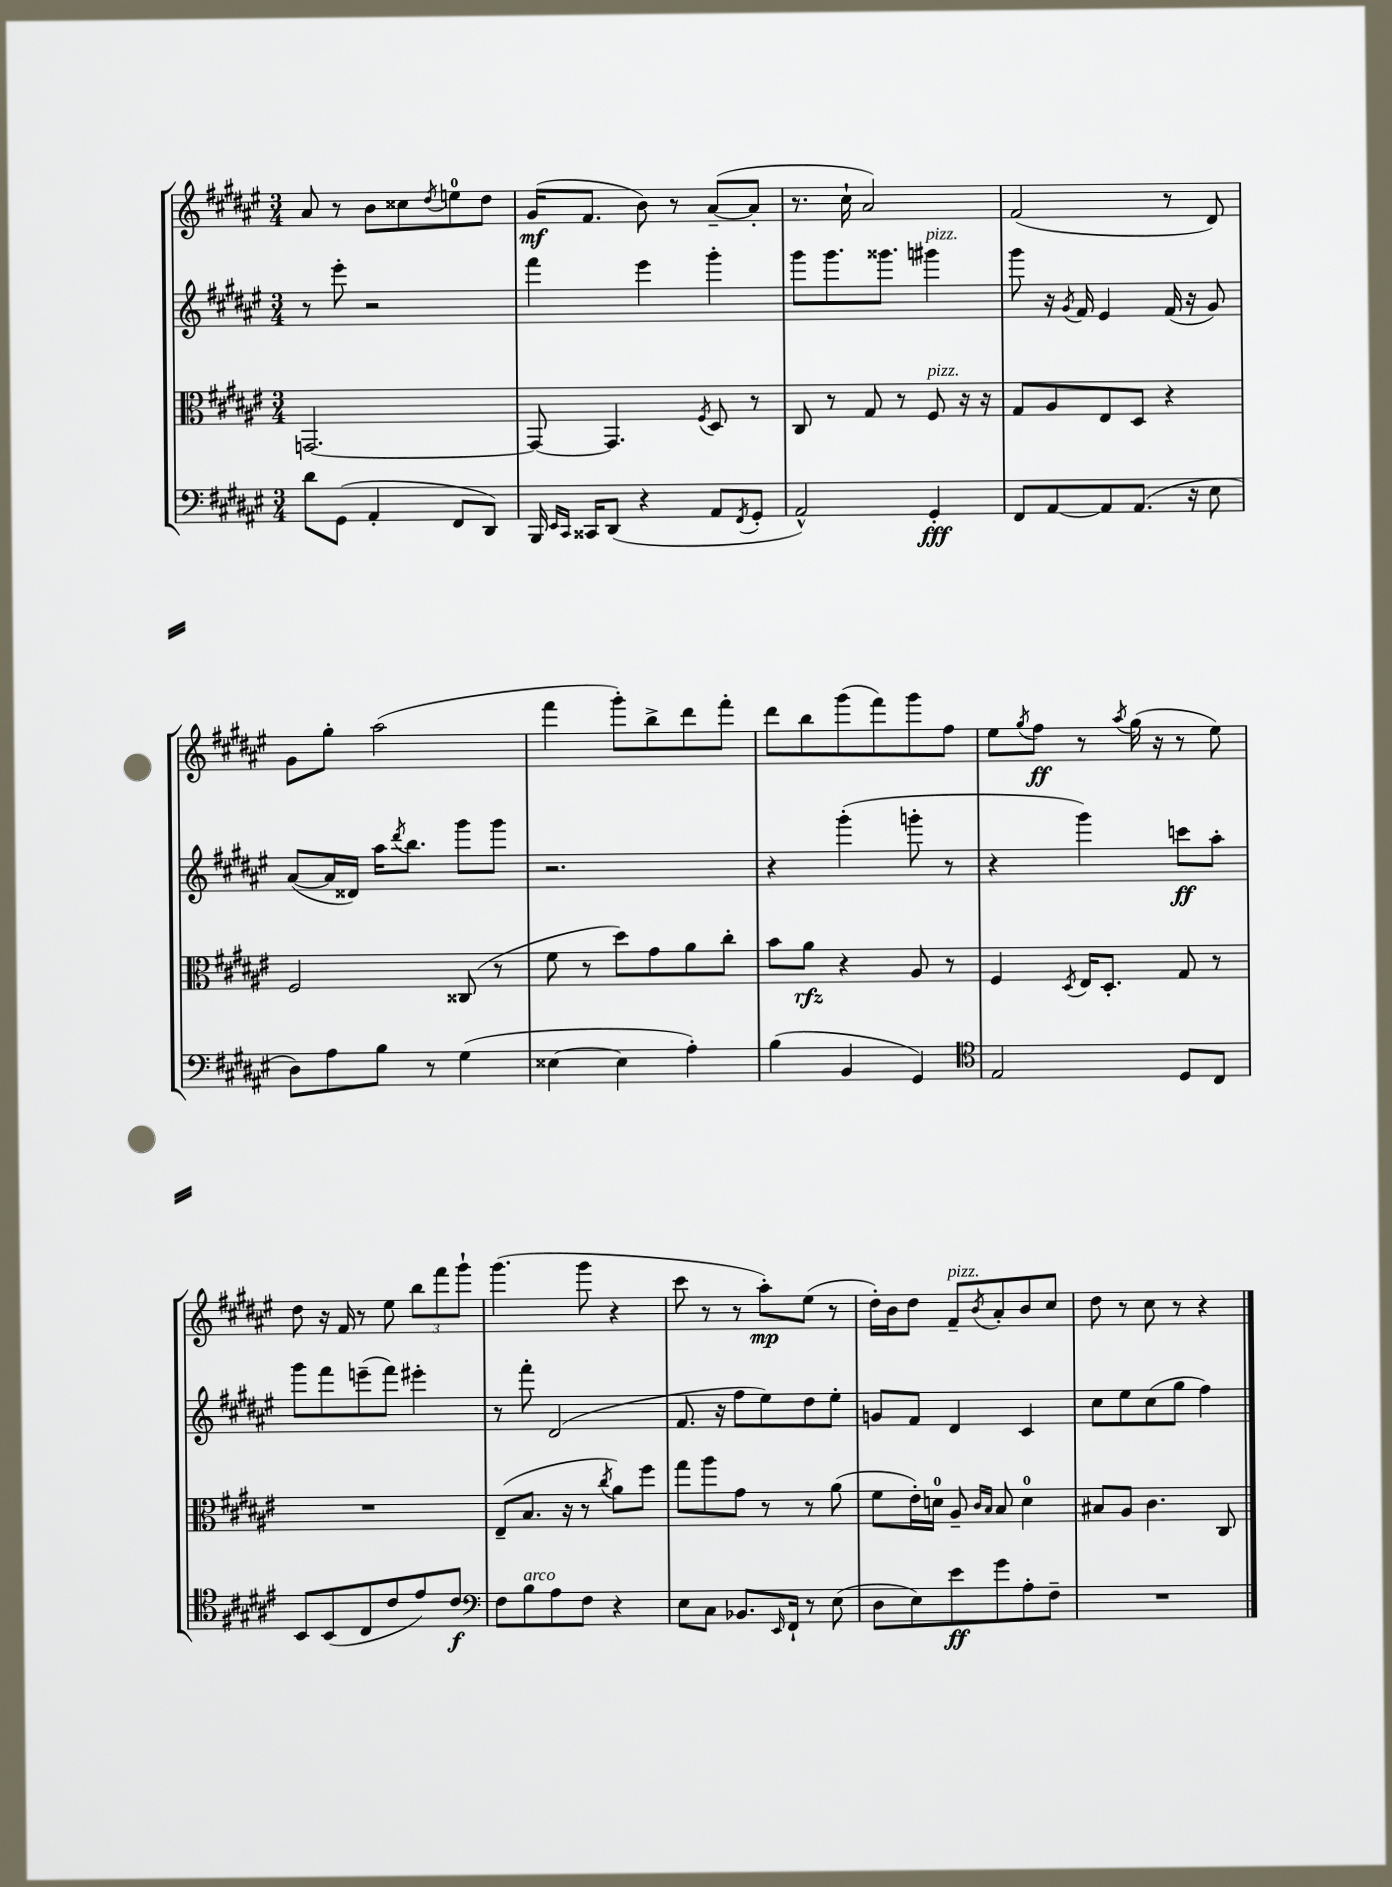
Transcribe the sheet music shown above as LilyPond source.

<<
\new StaffGroup <<
\new Staff = "s0" {
    \clef treble \key fis \major \numericTimeSignature \time 3/4
    ais'8 r8 b'8 cisis''8 \acciaccatura { dis''8 } e''8-0 dis''8 |
    gis'16\mf( fis'8. b'8) r8 ais'8~--( ais'8-. |
    r8. cis''16-! ais'2) |
    fis'2( r8 dis'8) |
    gis'8 gis''8-. ais''2( |
    fis'''4 gis'''8-.) b''8-> dis'''8 fis'''8-. |
    dis'''8 b''8 gis'''8( fis'''8) gis'''8 fis''8 |
    eis''8 \acciaccatura { gis''8 } fis''8\ff r8 \acciaccatura { ais''8 } gis''16( r16 r8 eis''8) |
    dis''8 r16 fis'16 r8 eis''8 \tuplet 3/2 { b''8 fis'''8 gis'''8-! } |
    gis'''4.( gis'''8 r4 |
    cis'''8 r8 r8 ais''8-.\mp) eis''8( r8 |
    dis''16-.) b'16 dis''8 fis'8--^\markup { \italic "pizz." } \acciaccatura { b'8 } ais'8-. b'8 cis''8 |
    dis''8 r8 cis''8 r8 r4 \bar "|." |
}
\new Staff = "s1" {
    \clef treble \key fis \major \numericTimeSignature \time 3/4
    r8 eis'''8-. r2 |
    fis'''4 eis'''4 gis'''4-. |
    gis'''8 gis'''8. gisis'''8. gis'''4^\markup { \italic "pizz." } |
    gis'''8 r16 \acciaccatura { gis'8 } fis'16 eis'4 fis'16( r16 gis'8) |
    ais'8~( ais'16 disis'16) ais''16 \acciaccatura { dis'''8 } b''8. gis'''8 gis'''8 |
    r2. |
    r4 gis'''4-.( g'''8-. r8 |
    r4 gis'''4) c'''8\ff ais''8-. |
    gis'''8 fis'''8 e'''8--( fis'''8) eis'''4-. |
    r8 fis'''8-. dis'2( |
    fis'8. r16 fis''8 eis''8) dis''8 eis''8-. |
    g'8 fis'8 dis'4 cis'4 |
    cis''8 eis''8 cis''8( gis''8 fis''4) \bar "|." |
}
\new Staff = "s2" {
    \clef alto \key fis \major \numericTimeSignature \time 3/4
    g,2.~ |
    g,8~ g,4. \acciaccatura { fis8 } dis8 r8 |
    cis8 r8 gis8 r8 fis8^\markup { \italic "pizz." } r16 r16 |
    gis8 ais8 eis8 dis8 r4 |
    fis2 cisis8( r8 |
    fis'8 r8 dis''8) gis'8 ais'8 cis''8-. |
    b'8 ais'8\rfz r4 ais8 r8 |
    fis4 \acciaccatura { dis8 } eis16 dis8.-. gis8 r8 |
    R2. |
    eis8--( b8. r16 r8 \acciaccatura { cis''8 } ais'8) fis''8 |
    gis''8 ais''8 gis'8 r8 r8 ais'8( |
    fis'8 eis'16-.) d'16-0 ais8-- \grace { cis'16 b16 } b8 d'4-0 |
    bis8 ais8 cis'4. cis8 \bar "|." |
}
\new Staff = "s3" {
    \clef bass \key fis \major \numericTimeSignature \time 3/4
    dis'8 gis,8( ais,4-. fis,8 dis,8) |
    b,,16 \grace { eis,16 cis,16 } cisis,16 dis,8( r4 ais,8 \acciaccatura { fis,8 } gis,8-. |
    ais,2-^) gis,4-.\fff |
    fis,8 ais,8~ ais,8 ais,8.( r16 eis8 |
    dis8) ais8 b8 r8 gis4( |
    eisis4~ eisis4 ais4-.) |
    b4( b,4 gis,4) |
    \clef tenor eis2 dis8 cis8 |
    b,8 b,8( cis8 cis'8 eis'8) cis'8\f |
    \clef bass fis8 b8^\markup { \italic "arco" } ais8 fis8 r4 |
    eis8 cis8 bes,8. \grace { eis,16 } fis,16-! r8 eis8( |
    dis8 eis8) eis'8\ff gis'8 ais8-. fis8-- |
    R2. \bar "|." |
}
>>
>>
\layout { \context { \Score \remove "Bar_number_engraver" } }
